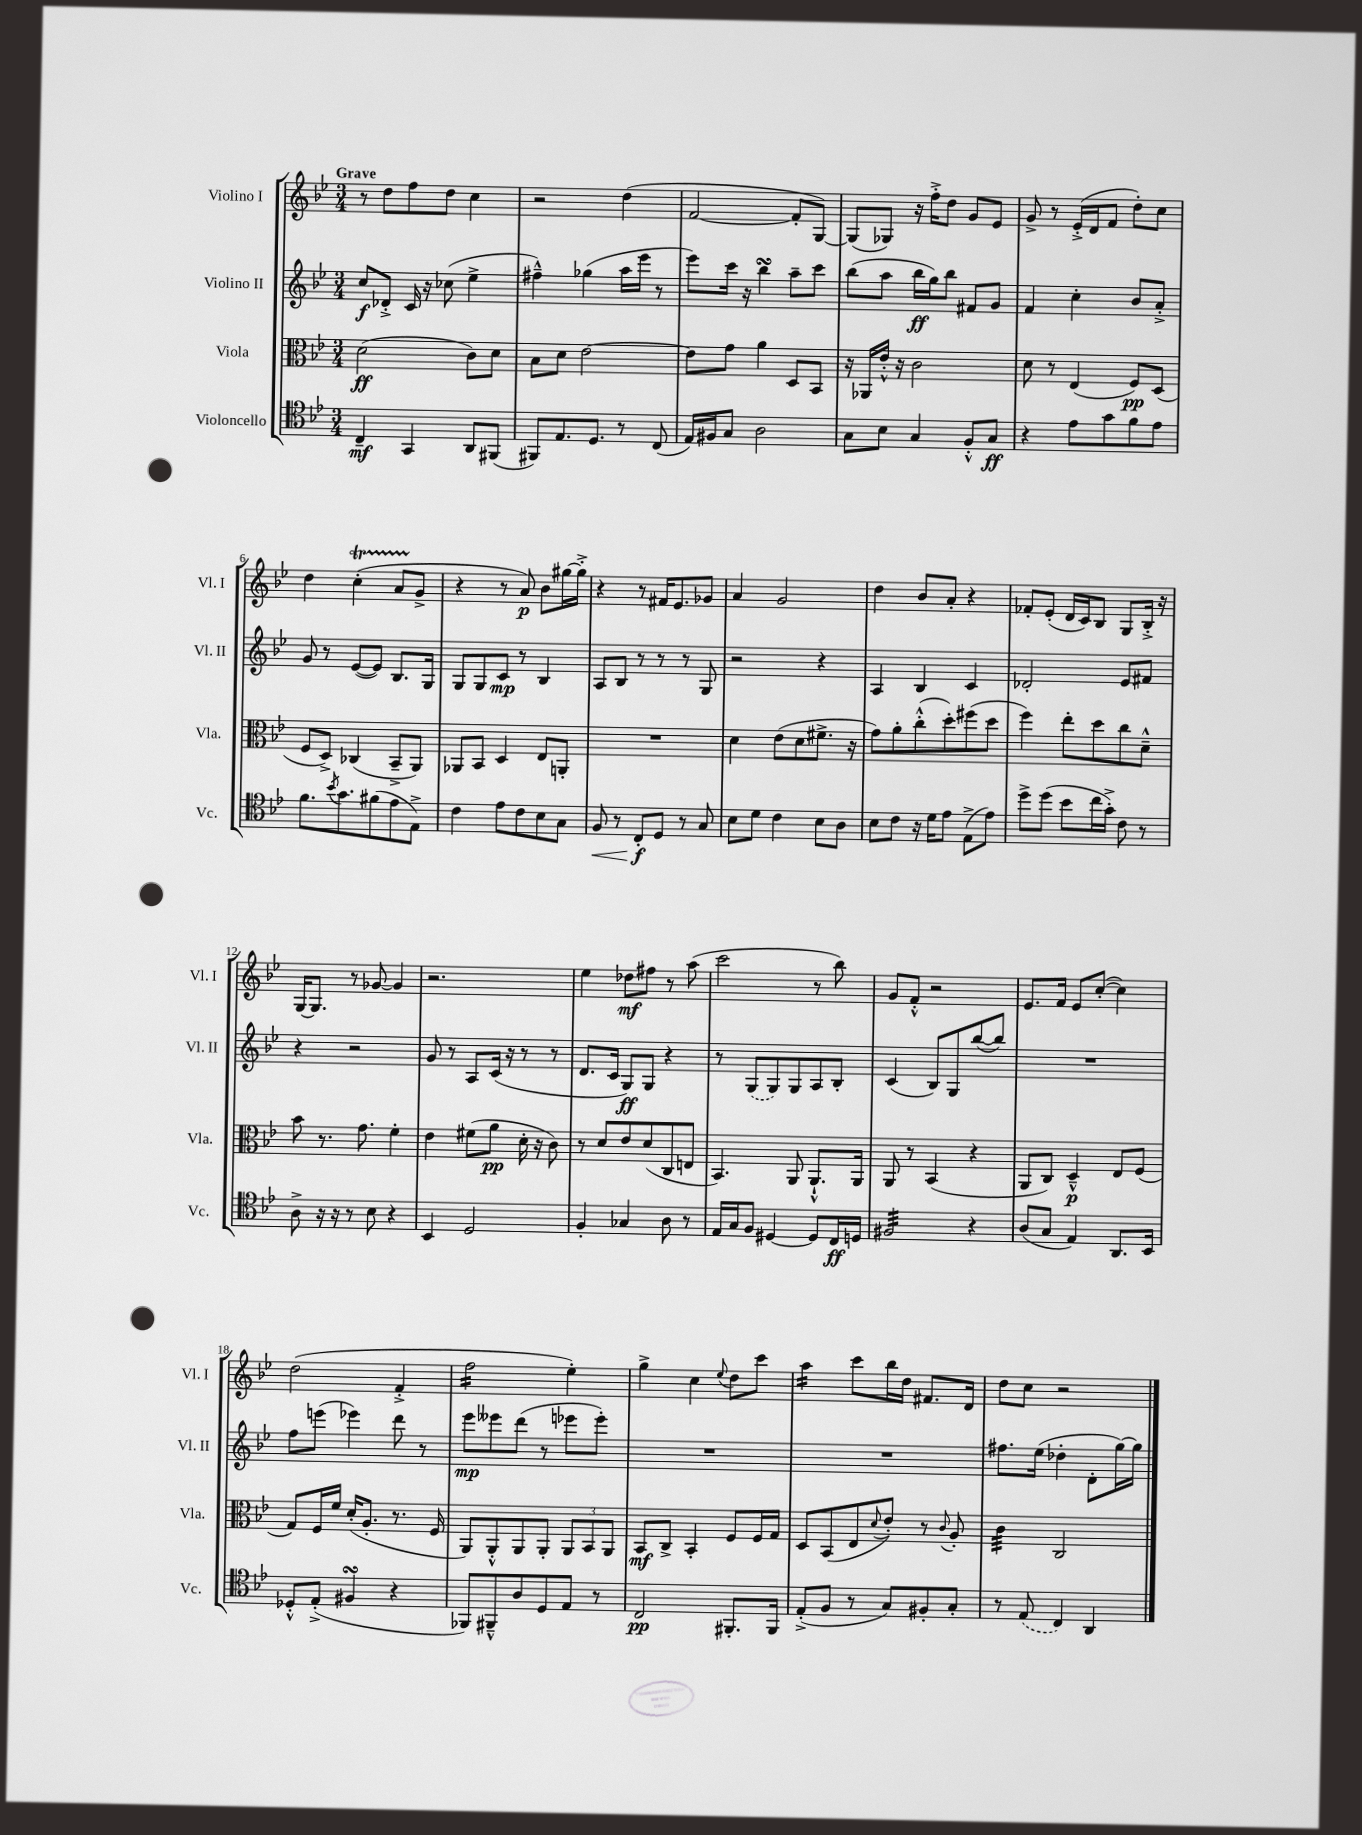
<<
\new StaffGroup <<
\new Staff = "s0" \with { instrumentName = "Violino I" shortInstrumentName = "Vl. I" } {
    \clef treble \key bes \major \numericTimeSignature \time 3/4 \tempo "Grave"
    r8 d''8 f''8 d''8 c''4 |
    r2 d''4( |
    f'2~ f'8-. g8~) |
    g8( ges8) r16 f''16-.-> d''8 g'8 ees'8 |
    g'8-> r8 ees'16-.->( d'16 f'8 d''8-.) c''8 |
    d''4 c''4-.\startTrillSpan( a'8 g'8->\stopTrillSpan |
    r4 r8 a'8\p) bes'8 gis''16~ gis''16-.-> |
    r4 r8 fis'16 ees'8. ges'8 |
    a'4 g'2 |
    d''4 bes'8 a'8-. r4 |
    fes'8-. ees'8-.( d'16 c'16) bes8 g8 bes16-.-> r16 |
    g16~ g8. r8 ges'8~ ges'4 |
    r2. |
    ees''4 des''8\mf fis''8 r8 a''8( |
    c'''2 r8 bes''8) |
    g'8 f'8-.-^ r2 |
    ees'8. f'16 ees'8 c''8~-.( c''4) |
    d''2( f'4-.-> |
    f''2:16 ees''4-.) |
    g''4-> c''4 \appoggiatura { ees''8 } d''8 c'''8 |
    a''4:16 c'''8 bes''16 d''16 fis'8. d'16 |
    d''8 c''8 r2 \bar "|." |
}
\new Staff = "s1" \with { instrumentName = "Violino II" shortInstrumentName = "Vl. II" } {
    \clef treble \key bes \major \numericTimeSignature \time 3/4
    c''8\f des'8-.-> c'16 r16 ces''8( ees''4-> |
    fis''4---^) ges''4( a''16 ees'''16 r8 |
    ees'''8) c'''16 r16 bes''4\turn a''8-- c'''8 |
    bes''8( a''8 bes''16\ff g''16) bes''8 fis'8 g'8 |
    f'4 c''4-. bes'8 a'8-.-> |
    g'8 r8 ees'8~( ees'8) bes8. g16 |
    g8 g8 c'8\mp r8 bes4 |
    a8 bes8 r8 r8 r8 g8 |
    r2 r4 |
    a4 bes4 c'4 |
    des'2-. ees'8 fis'8 |
    r4 r2 |
    g'8 r8 a8 c'16( r16 r8 r8 |
    d'8. c'16 g8\ff) g8 r4 |
    r8 \once \slurDashed g8( g8) g8 a8 bes8-. |
    c'4( bes8) g8 bes''8~( bes''8) |
    R2. |
    f''8 e'''8( ees'''4) d'''8 r8 |
    ees'''8\mp eeses'''8 d'''8( r8 ees'''8 ees'''8-.) |
    R2. |
    R2. |
    fis''8. ees''16( des''4-. d'8-. g''16~) g''16 \bar "|." |
}
\new Staff = "s2" \with { instrumentName = "Viola" shortInstrumentName = "Vla." } {
    \clef alto \key bes \major \numericTimeSignature \time 3/4
    d'2\ff( c'8) d'8 |
    bes8 d'8 ees'2~ |
    ees'8 g'8 a'4 d8 bes,8 |
    r16 aes,16 ees'16-.-^ r16 c'2 |
    d'8 r8 ees4( f8\pp) d8( |
    f8 d8->) ces4( bes,8---> a,8) |
    aes,8 bes,8 d4 ees8 a,8-. |
    R2. |
    d'4 ees'8( d'8 fis'8.-> r16 |
    g'8) a'8-. c''8-.-^( d''8-.) fis''8( d''8 |
    f''4) ees''8-. d''8 c''8 d'8---^ |
    bes'8 r8. g'8. f'4-. |
    ees'4 fis'8( a'8\pp d'16-. r16 c'8) |
    r8 d'8 ees'8 d'8( c8 e8 |
    bes,4.) a,8 a,8.-!-^ a,16 |
    a,8 r8 bes,4( r4 |
    a,8 c8) d4---^\p ees8 f8( |
    g8) f16 f'16 d'16-.( a8.-. r8. f16 |
    a,8) a,8-.-^ a,8 a,8-. \tuplet 3/2 { a,8 bes,8 a,8 } |
    bes,8\mf c8-> bes,4-. f8 f16 g16 |
    d8 bes,8( ees8 \appoggiatura { d'8 } ees'8-.) r8 \appoggiatura { c'8 } a8-. |
    c'4:32 c2 \bar "|." |
}
\new Staff = "s3" \with { instrumentName = "Violoncello" shortInstrumentName = "Vc." } {
    \clef tenor \key bes \major \numericTimeSignature \time 3/4
    c4--\mf g,4 a,8 fis,8( |
    fis,8) ees8. d8. r8 c8( |
    ees16) fis16 g8 a2 |
    g8 bes8 g4 f8-.-^ g8\ff |
    r4 ees'8 g'8 f'8 ees'8 |
    f'8. \acciaccatura { bes'8 } g'8. fis'8( ees'8 ees8->) |
    c'4 ees'8 c'8 bes8 g8 |
    f8\< r8 c8-.\f\! d8 r8 g8 |
    bes8 d'8 c'4 bes8 a8 |
    bes8 c'8 r16 d'16 ees'8 ees8->( ees'8) |
    d''8-> d''8( bes'8 c''16 g'16-.->) c'8 r8 |
    a8-> r16 r16 r8 bes8 r4 |
    bes,4 d2 |
    f4-. ges4 a8 r8 |
    ees16 g16 f8 dis4~ dis8 c16\ff d16 |
    fis2:32 r4 |
    a8( g8 ees4) a,8. bes,16 |
    des8-.-^ ees8-.->( fis4\turn r4 |
    fes,8) fis,8---^ a8 d8 ees8 r8 |
    c2\pp fis,8.-. fis,16 |
    ees8-.->( f8 r8 g8) fis8-. g8-. |
    r8 \once \slurDashed ees8( c4) a,4 \bar "|." |
}
>>
>>
